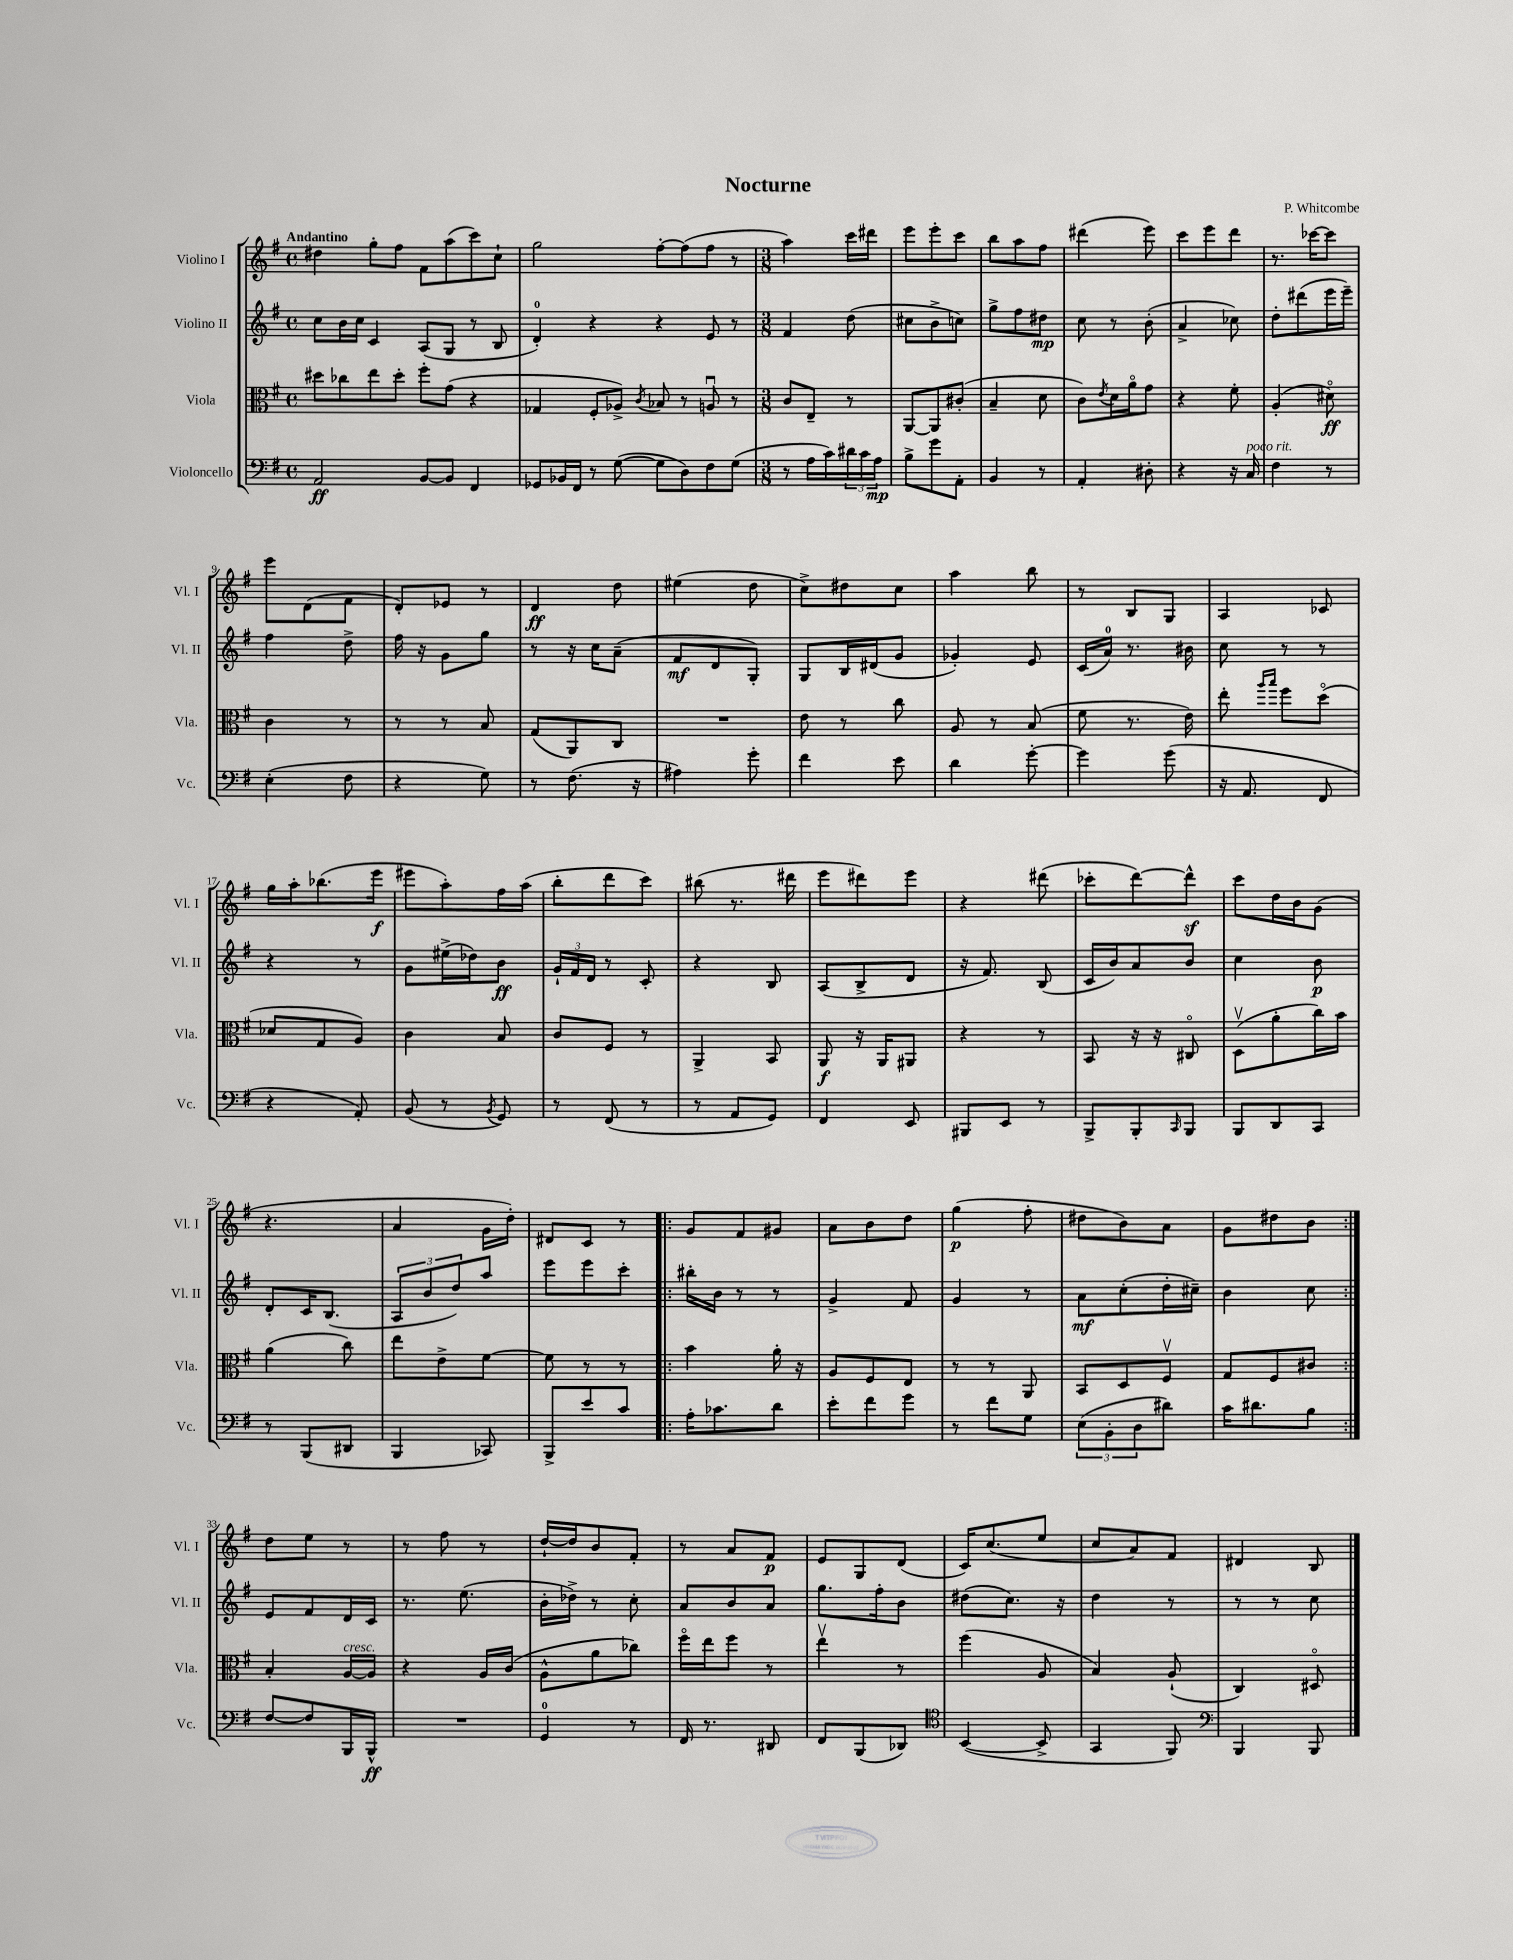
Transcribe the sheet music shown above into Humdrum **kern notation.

**kern	**dynam	**kern	**dynam	**kern	**dynam	**kern	**dynam
*part4	*part4	*part3	*part3	*part2	*part2	*part1	*part1
*staff4	*staff4	*staff3	*staff3	*staff2	*staff2	*staff1	*staff1
*I"Violoncello	*	*I"Viola	*	*I"Violino II	*	*I"Violino I	*
*I'Vc.	*	*I'Vla.	*	*I'Vl. II	*	*I'Vl. I	*
*clefF4	*	*clefC3	*	*clefG2	*	*clefG2	*
*k[f#]	*	*k[f#]	*	*k[f#]	*	*k[f#]	*
*M4/4	*	*M4/4	*	*M4/4	*	*M4/4	*
*met(c)	*	*met(c)	*	*met(c)	*	*met(c)	*
=1	=1	=1	=1	=1	=1	=1	=1
!	!	!	!	!	!	!LO:TX:a:B:t=Andantino	!
2AA/	ff	8dd#X\L	.	8cc\L	.	4dd#X\	.
.	.	8cc-X\	.	16b\L	.	.	.
.	.	.	.	16cc\JJ	.	.	.
.	.	8ee\	.	4c/	.	8gg'\L	.
.	.	8dd#'\J	.	.	.	8ff#\J	.
[8BB/L	.	8ff#'\L	.	(8A/L	.	8f#\L	.
8BB/J]	.	(8g\J	.	8G/J	.	(8aa\	.
4FF#/	.	4r	.	8r	.	8ccc\)	.
.	.	.	.	8B/	.	8cc`\J	.
=2	=2	=2	=2	=2	=2	=2	=2
8GG-X/L	.	4G-X/	.	4d'/)	.	2gg\	.
16BB-X/L	.	.	.	.	.	.	.
16FF#/JJ	.	.	.	.	.	.	.
8r	.	8F#'/L	.	4r	.	.	.
([8G\	.	8A-X^/J)	.	.	.	.	.
.	.	8qc/	.	.	.	.	.
8G\L]	.	8B-X/	.	4r	.	[8ff#'\L	.
8D\)	.	8r	.	.	.	(8ff#\]	.
8F#\	.	8Anu/	.	8e/	.	8ff#\J	.
(8G\J	.	8r	.	8r	.	8r	.
=3	=3	=3	=3	=3	=3	=3	=3
*M3/8	*	*M3/8	*	*M3/8	*	*M3/8	*
8r	.	8c/L	.	4f#/	.	4aa\)	.
16A\LL	.	8E~/J	.	.	.	.	.
16c\)	.	.	.	.	.	.	.
24d#X\	.	8r	.	(8dd\	.	16ccc\LL	.
24c\	.	.	.	.	.	.	.
.	.	.	.	.	.	16ddd#X\JJ	.
24A\JJ	mp	.	.	.	.	.	.
=4	=4	=4	=4	=4	=4	=4	=4
8B^\L	.	[8AA/L	.	8cc#X\L	.	8eee\L	.
8g\	.	8AA/]	.	8b^\	.	8eee'\	.
8AA'\J	.	(8c#X'/J	.	8ccn\J)	.	8ccc\J	.
=5	=5	=5	=5	=5	=5	=5	=5
4BB/	.	4B~/	.	8gg^\L	.	8bb\L	.
.	.	.	.	8ff#\	.	8aa\	.
8r	.	8d\	.	8dd#X\J	mp	8ff#\J	.
=6	=6	=6	=6	=6	=6	=6	=6
4AA'/	.	8c\L)	.	8cc\	.	(4ddd#X\	.
.	.	8qe/	.	.	.	.	.
.	.	16d\L	.	8r	.	.	.
.	.	16a\J	.	.	.	.	.
8D#X'\	.	8g\J	.	(8b'\	.	8eee\)	.
=7	=7	=7	=7	=7	=7	=7	=7
4r	.	4r	.	4a^/	.	8ccc\L	.
.	.	.	.	.	.	8eee\	.
16r	.	8f#'\	.	8cc-X\)	.	8ddd\J	.
!LO:TX:a:i:t=poco rit.	!	!	!	!	!	!	!
16C/	.	.	.	.	.	.	.
=8	=8	=8	=8	=8	=8	=8	=8
4F#\	.	(4A'/	.	8dd'\L	.	8.r	.
.	.	.	.	(8ddd#X\	.	.	.
.	.	.	.	.	.	[16ccc-X\KL	.
8r	.	8d#X\)	ff	16eee\L	.	8ccc-\J]	.
.	.	.	.	16eee~\JJ)	.	.	.
!!LO:LB:g=z
=9	=9	=9	=9	=9	=9	=9	=9
(4E'\	.	4c\	.	4ff#\	.	8eee\L	.
.	.	.	.	.	.	(8d\	.
8F#\	.	8r	.	8dd^\	.	8f#\J	.
=10	=10	=10	=10	=10	=10	=10	=10
4r	.	8r	.	16ff#\	.	8d'/L)	.
.	.	.	.	16r	.	.	.
.	.	8r	.	8g\L	.	8e-X/J	.
8G\)	.	8B/	.	8gg\J	.	8r	.
=11	=11	=11	=11	=11	=11	=11	=11
8r	.	(8G/L	.	8r	.	4d/	ff
(8.F#\	.	8AA/)	.	16r	.	.	.
.	.	.	.	16cc\KL	.	.	.
.	.	8C/J	.	(8a~\J	.	8dd\	.
16r	.	.	.	.	.	.	.
=12	=12	=12	=12	=12	=12	=12	=12
4A#X\)	.	4.r	.	8f#/L	mf	(4ee#X\	.
.	.	.	.	8d/	.	.	.
8g'\	.	.	.	8G'/J)	.	8dd\	.
=13	=13	=13	=13	=13	=13	=13	=13
4f#\	.	8e\	.	8G/L	.	8cc^\L)	.
.	.	8r	.	16B/L	.	8dd#X\	.
.	.	.	.	(16d#X/J	.	.	.
8e\	.	8cc\	.	8g/J	.	8cc\J	.
=14	=14	=14	=14	=14	=14	=14	=14
4d\	.	8A/	.	4g-X'/)	.	4aa\	.
.	.	8r	.	.	.	.	.
[8g'\	.	(8B/	.	8e/	.	8bb\	.
=15	=15	=15	=15	=15	=15	=15	=15
4g\]	.	8f#\	.	(16c/LL	.	8r	.
.	.	.	.	16a/JJ)	.	.	.
.	.	8.r	.	8.r	.	8B/L	.
(8g\	.	.	.	.	.	8G/J	.
.	.	16e\)	.	16b#X\	.	.	.
=16	=16	=16	=16	=16	=16	=16	=16
16r	.	8ee'\	.	8cc\	.	4A/	.
8.AA/	.	.	.	.	.	.	.
.	.	16qqaa/LL	.	.	.	.	.
.	.	16qqbb/JJ	.	.	.	.	.
.	.	8ff#\L	.	8r	.	.	.
8FF#/	.	(8dd\J	.	8r	.	8c-X/	.
!!LO:LB:g=z
=17	=17	=17	=17	=17	=17	=17	=17
4r	.	8d-X/L	.	4r	.	16gg\LL	.
.	.	.	.	.	.	16aa'\J	.
.	.	8G/	.	.	.	(8.bb-X\	.
8AA'/)	.	8A/J)	.	8r	.	.	.
.	.	.	.	.	.	16eee\Jk	f
=18	=18	=18	=18	=18	=18	=18	=18
(8BB/	.	4c\	.	8g\L	.	8eee#X\L	.
8r	.	.	.	(16ee#X^\L	.	8aa'\)	.
.	.	.	.	16dd-X\J)	.	.	.
8qBB/	.	.	.	.	.	.	.
8GG/)	.	8B/	.	8b\J	ff	16ff#\L	.
.	.	.	.	.	.	(16aa\JJ	.
=19	=19	=19	=19	=19	=19	=19	=19
8r	.	8c/L	.	24g`/LL	.	8bb'\L	.
.	.	.	.	24f#/	.	.	.
.	.	.	.	24d/JJ	.	.	.
(8FF#/	.	8F#/J	.	8r	.	8ddd\	.
8r	.	8r	.	8c'/	.	8ccc\J)	.
=20	=20	=20	=20	=20	=20	=20	=20
8r	.	4AA^/	.	4r	.	(8bb#X\	.
8AA/L	.	.	.	.	.	8.r	.
8GG/J)	.	8BB/	.	8B/	.	.	.
.	.	.	.	.	.	16ddd#X\	.
=21	=21	=21	=21	=21	=21	=21	=21
4FF#/	.	8AA/	f	(8A/L	.	8eee\L	.
.	.	16r	.	8B^/	.	8ddd#X\)	.
.	.	16AA/KL	.	.	.	.	.
8EE/	.	8AA#X/J	.	8d/J	.	8eee\J	.
=22	=22	=22	=22	=22	=22	=22	=22
8BBB#X/L	.	4r	.	16r	.	4r	.
.	.	.	.	8.f#/)	.	.	.
8EE/J	.	.	.	.	.	.	.
8r	.	8r	.	(8B/	.	(8ddd#X\	.
=23	=23	=23	=23	=23	=23	=23	=23
8BBB^/L	.	8BB/	.	16c/LL	.	8ccc-X'\L	.
.	.	.	.	16b/J)	.	.	.
8BBB'/	.	16r	.	8a/	.	[8ddd\)	.
.	.	16r	.	.	.	.	.
16qqCC/	.	.	.	.	.	.	.
8BBB/J	.	8C#X/	.	8b/J	.	8dddz^^\J]	.
=24	=24	=24	=24	=24	=24	=24	=24
8BBB/L	.	(8Dv\L	.	4cc\	.	8ccc\L	.
8DD/	.	8a'\	.	.	.	16dd\L	.
.	.	.	.	.	.	16b\J	.
8CC/J	.	16cc\L)	.	8b\	p	(8g\J	.
.	.	16b\JJ	.	.	.	.	.
!!LO:LB:g=z
=25	=25	=25	=25	=25	=25	=25	=25
8r	.	(4a\	.	8d'/L	.	4.r	.
(8BBB/L	.	.	.	16c/K	.	.	.
.	.	.	.	(8.B/J	.	.	.
8DD#X/J	.	8cc\)	.	.	.	.	.
=26	=26	=26	=26	=26	=26	=26	=26
4BBB/	.	8ee\L	.	12A/L	.	4a/	.
.	.	.	.	12b/	.	.	.
.	.	8e^\	.	.	.	.	.
.	.	.	.	12dd/)	.	.	.
8CC-X/)	.	[8f#\J	.	8aa/J	.	16g\LL	.
.	.	.	.	.	.	16dd'\JJ)	.
=27	=27	=27	=27	=27	=27	=27	=27
8BBB^/L	.	8f#\]	.	8eee\L	.	8d#X/L	.
8e/	.	8r	.	8eee\	.	8c/J	.
8c/J	.	8r	.	8ccc'\J	.	8r	.
=28!|:	=28!|:	=28!|:	=28!|:	=28!|:	=28!|:	=28!|:	=28!|:
16A'\KL	.	4b\	.	16bb#X'\LL	.	8g/L	.
8.c-X\	.	.	.	16b\JJ	.	.	.
.	.	.	.	8r	.	8f#/	.
8d\J	.	16a'\	.	8r	.	8g#X/J	.
.	.	16r	.	.	.	.	.
=29	=29	=29	=29	=29	=29	=29	=29
8e'\L	.	8A/L	.	4g^/	.	8a\L	.
8f#\	.	8F#/	.	.	.	8b\	.
8g\J	.	8E/J	.	8f#/	.	8dd\J	.
=30	=30	=30	=30	=30	=30	=30	=30
8r	.	8r	.	4g/	.	(4gg\	p
8f#\L	.	8r	.	.	.	.	.
8G\J	.	8AA/	.	8r	.	8ff#'\	.
=31	=31	=31	=31	=31	=31	=31	=31
(12E\L	.	8BB/L	.	8a\L	mf	8dd#X\L	.
12BB'\	.	.	.	.	.	.	.
.	.	8D/	.	(8cc'\	.	8b\)	.
12D\	.	.	.	.	.	.	.
8d#X\J)	.	8F#v/J	.	16dd'\L	.	8a\J	.
.	.	.	.	16cc#X~\JJ)	.	.	.
=32	=32	=32	=32	=32	=32	=32	=32
16c\KL	.	8G/L	.	4b\	.	8g\L	.
8.d#X\	.	.	.	.	.	.	.
.	.	8F#/	.	.	.	8dd#X\	.
8B\J	.	8c#X/J	.	8cc\	.	8b\J	.
!!LO:LB:g=z
=33:|!	=33:|!	=33:|!	=33:|!	=33:|!	=33:|!	=33:|!	=33:|!
[8F#/L	.	4B'/	.	8e/L	.	8dd\L	.
8F#/]	.	.	.	8f#/	.	8ee\J	.
!	!	!LO:TX:a:i:t=cresc.	!	!	!	!	!
16BBB/L	.	[16A/LL	.	16d/L	.	8r	.
16BBB^^/JJ	ff	16A/JJ]	.	16c/JJ	.	.	.
=34	=34	=34	=34	=34	=34	=34	=34
4.r	.	4r	.	8.r	.	8r	.
.	.	.	.	.	.	8ff#\	.
.	.	.	.	(8.ee\	.	.	.
.	.	16A/LL	.	.	.	8r	.
.	.	(16c/JJ	.	.	.	.	.
=35	=35	=35	=35	=35	=35	=35	=35
4GG/	.	8A^^\L	.	16b'\LL	.	[16dd`/LL	.
.	.	.	.	16dd-X^\JJ)	.	16dd/J]	.
.	.	8a\	.	8r	.	8b/	.
8r	.	8cc-X\J)	.	8cc'\	.	8f#'/J	.
=36	=36	=36	=36	=36	=36	=36	=36
16FF#/	.	16ff#\LL	.	8a/L	.	8r	.
8.r	.	16ee\J	.	.	.	.	.
.	.	8ff#\J	.	8b/	.	8a/L	.
8DD#X/	.	8r	.	8a/J	.	8f#/J	p
=37	=37	=37	=37	=37	=37	=37	=37
8FF#/L	.	4eev\	.	8.gg\L	.	8e/L	.
(8BBB/	.	.	.	.	.	8G/	.
.	.	.	.	16ff#'\k	.	.	.
8DD-X/J)	.	8r	.	8b\J	.	(8d/J	.
=38	=38	=38	=38	=38	=38	=38	=38
*clefC4	*	*	*	*	*	*	*
([4BB/	.	(4ff#\	.	(8dd#X\L	.	16c/KL)	.
.	.	.	.	.	.	(8.cc/	.
.	.	.	.	8.cc\J)	.	.	.
8BB^/]	.	8A/	.	.	.	8ee/J	.
.	.	.	.	16r	.	.	.
=39	=39	=39	=39	=39	=39	=39	=39
4GG/	.	4B/)	.	4dd\	.	8cc/L	.
.	.	.	.	.	.	8a/)	.
8FF#/)	.	(8A`/	.	8r	.	8f#/J	.
=40	=40	=40	=40	=40	=40	=40	=40
*clefF4	*	*	*	*	*	*	*
4BBB/	.	4C/)	.	8r	.	4d#X/	.
.	.	.	.	8r	.	.	.
8BBB/	.	8D#X/	.	8cc\	.	8B/	.
==	==	==	==	==	==	==	==
*-	*-	*-	*-	*-	*-	*-	*-
